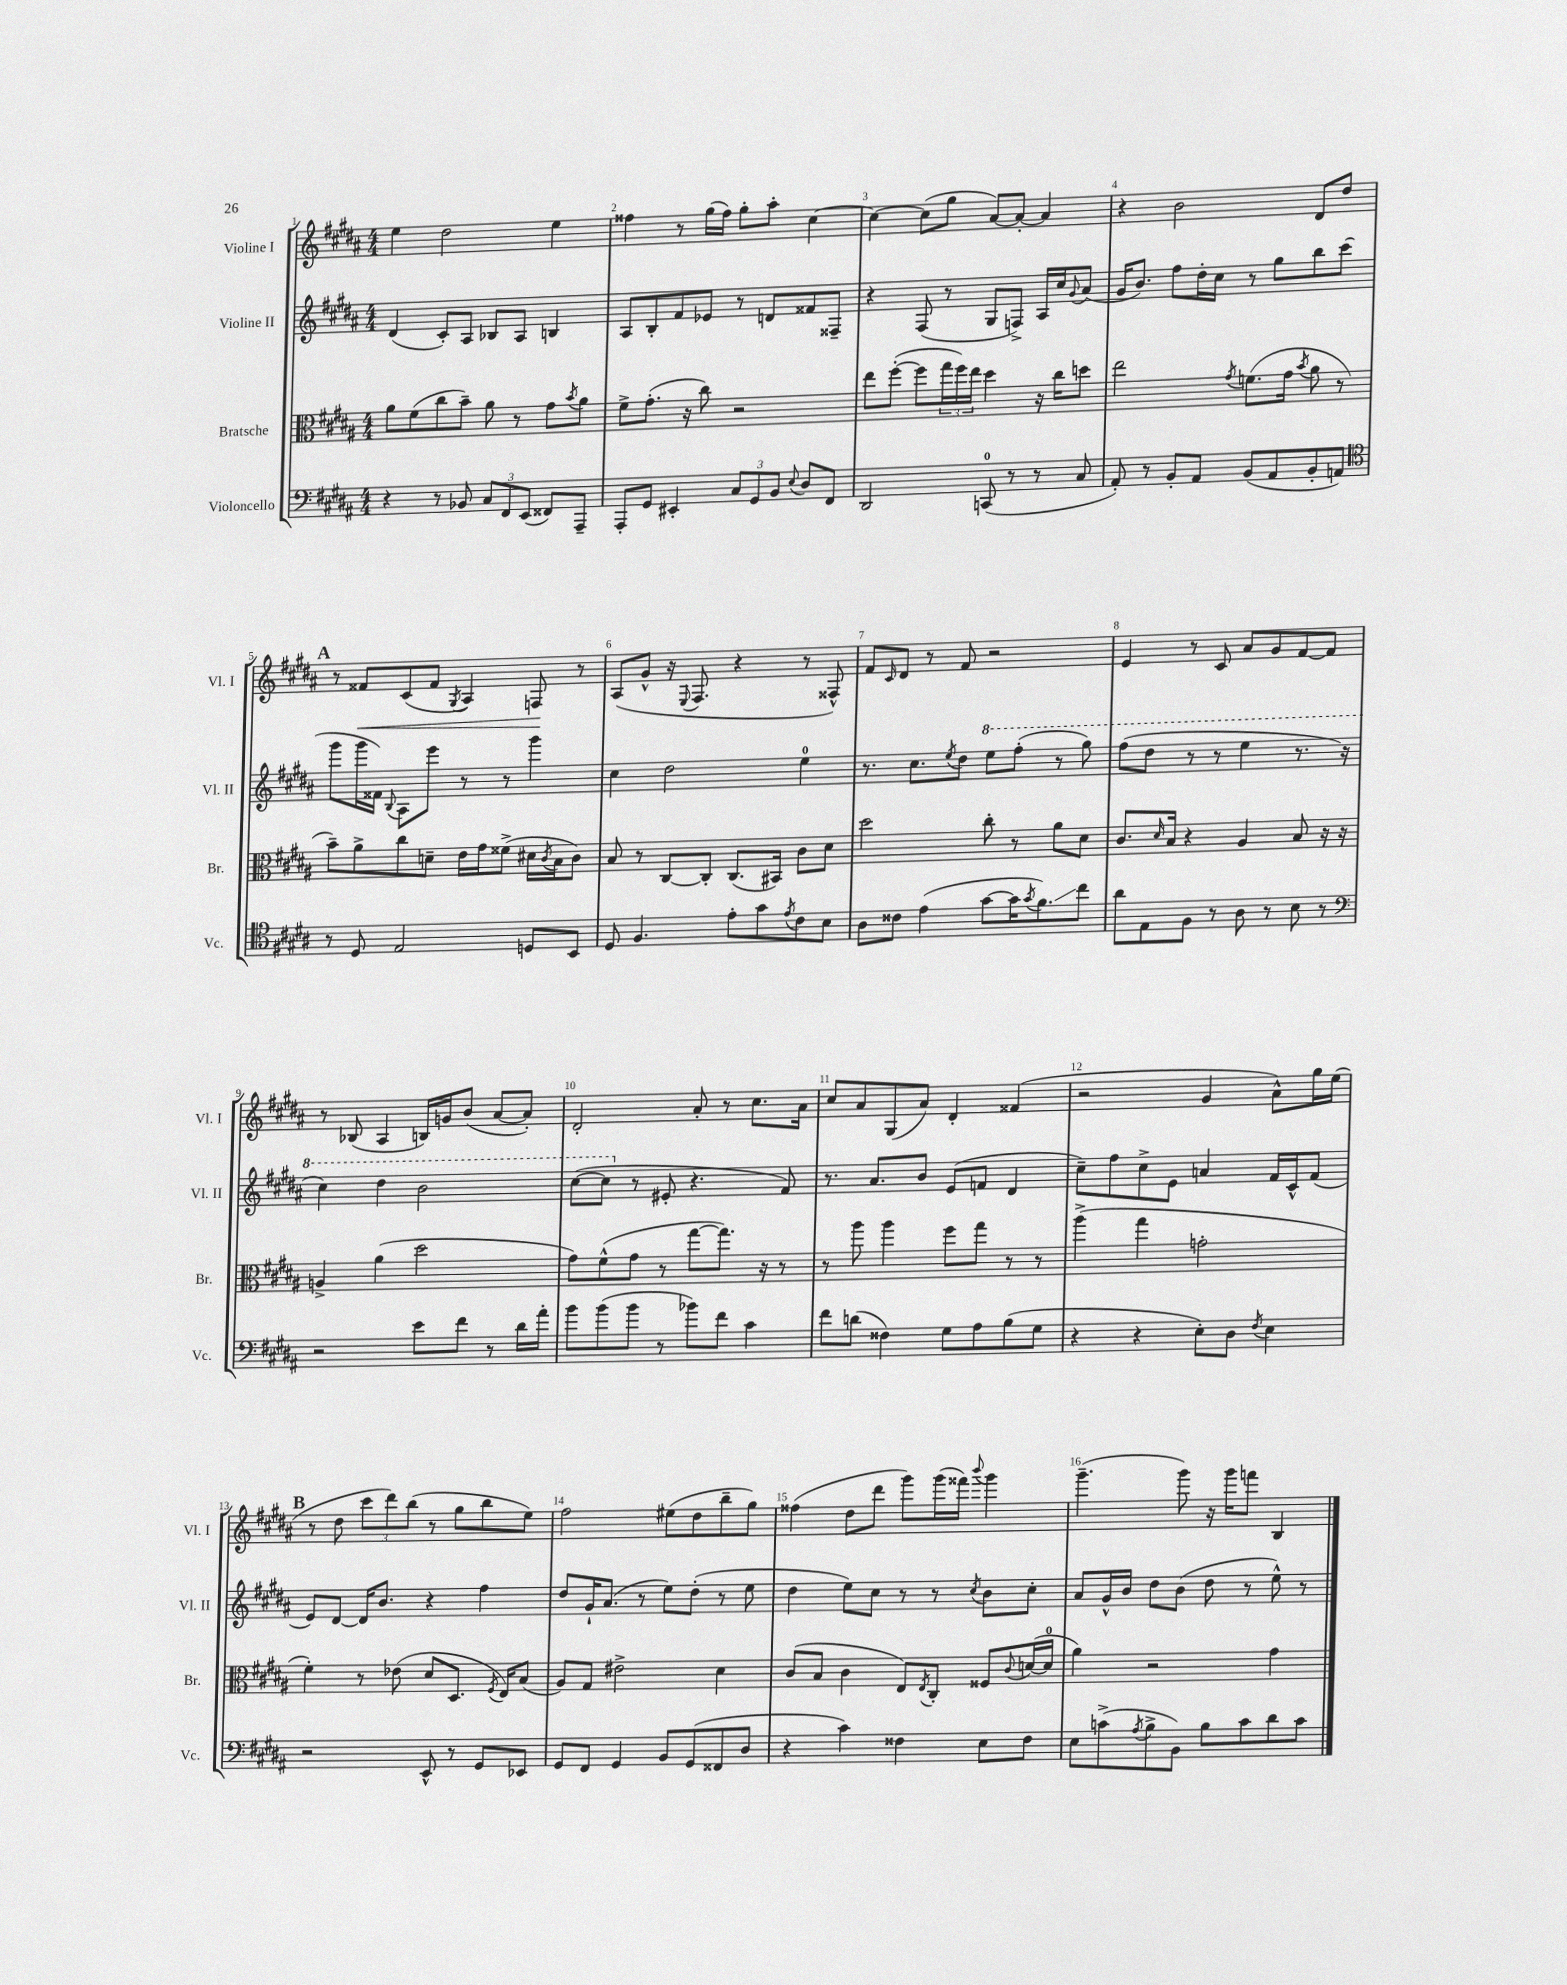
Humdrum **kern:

**kern	**kern	**kern	**kern
*staff4	*staff3	*staff2	*staff1
*clefF4	*clefC3	*clefG2	*clefG2
*k[f#c#g#d#a#]	*k[f#c#g#d#a#]	*k[f#c#g#d#a#]	*k[f#c#g#d#a#]
*M4/4	*M4/4	*M4/4	*M4/4
4r	8a#	(4d#	4ee
.	(8f#	.	.
8r	8cc#	8c#')	2dd#
8BB-	8b~)	8A#	.
12C#	8a#	8B-	.
12FF#	.	.	.
.	8r	8A#	.
(12EE	.	.	.
8FF##)	8g#	4B	4ee
.	8qb	.	.
8AAA#~	8a#	.	.
=	=	=	=
8AAA#'	8f#^	8A#	4ff##
8GG#	(8.g#'	8B'	.
4EE#'	.	8f#	8r
.	16r	.	.
.	8cc#)	8e-	(16gg#
.	.	.	16ff##)
12C#	2r	8r	8gg#'
12GG#	.	.	.
.	.	8d	8aa#'
12BB	.	.	.
8qqE	.	.	.
8D#	.	8f##	[4cc#
8FF#	.	8F##~	.
=	=	=	=
2DD#	8ee	4r	4cc#_
.	([8ff#'	.	.
.	8ff#]	(8F#	(8cc#]
.	24gg#	8r	8gg#
.	24ff#)	.	.
.	24ee	.	.
(8CC	4dd#	8G#	[8a#)
8r	.	8F^)	8a#'_
8r	16r	16A#	4a#]
.	16cc#	16cc#	.
.	.	8qqg#	.
8C#	8dd	(8a#	.
=	=	=	=
8AA#')	2ee	16g#	4r
.	.	8.b)	.
8r	.	.	.
8BB'	.	8ff#	2b
8AA#	.	16dd#'	.
.	.	16cc#	.
.	8qg#	.	.
(8BB	(8.f	8r	.
8AA#	.	8gg#	.
.	16g#	.	.
.	8qb	.	.
8BB'	8a#	8bb	8d#
8AA)	8r	(8ccc#	8dd#
=	=	=	=
*clefC4	*	*	*
8r	8b~)	8ggg#	8r
8D#	8a#^	16ggg#	8f##
.	.	16f##)	.
.	.	8qqB	.
2E	8cc#	8A#	(8c#
.	8d~	8eee	8f##
.	.	.	8qG#
.	16e	8r	4A#)
.	16g#	.	.
.	(8f##^	8r	.
8D	16d#	4ggg#	8F
.	8qc#	.	.
.	16B	.	.
8BB	8c#)	.	8r
=	=	=	=
8D#	8B	4cc#	(8A#
4.F#	8r	.	8g#^^
.	[8C#	2dd#	16r
.	.	.	8qqE
.	.	.	8.F#
.	8C#']	.	.
8e'	(8.C#	.	4r
8g#	.	.	.
.	16BB#)	.	.
8qe	.	.	.
8c#	8c#	4ee	8r
8B	8d#	.	8F##^^)
=	=	=	=
8A#	2dd#	8.r	8f#
.	.	.	16qqc#
8c##	.	.	8d#
.	.	8.cc#	.
(4e	.	.	8r
.	.	8qee	.
.	.	8dd#	8f#
[8g#	8cc#'	8eee	2r
16g#]	8r	(8fff#'	.
8qg#	.	.	.
8.f#)	.	.	.
.	8a#	8r	.
8cc#	8d#	8ggg#)	.
=	=	=	=
8a#	8.c#	(8fff#	4e
8E	.	8ddd#	.
.	16qqd#	.	.
.	16B	.	.
8F#	4r	8r	8r
8r	.	8r	8c#
8A#	4A#	4eee	8a#
8r	.	.	8g#
8B	8B	8.r	[8f#
8r	16r	.	8f#]
.	16r	16r	.
=	=	=	=
*clefF4	*	*	*
2r	4A^	4ccc#)	8r
.	.	.	(8B-
.	(4a#	4ddd#	4A#
8e	2dd#	2bb	16B)
.	.	.	16g
8f#	.	.	(8b
8r	.	.	[8a#
16d#	.	.	8a#'])
16a#'	.	.	.
=	=	=	=
8b	8g#)	([8ccc#	2d#'
(8b	(8f#^^	8ccc#]	.
8b	8g#	8r	.
8r	8r	8e#'	.
8b-)	[8gg#	4.r	8a#'
8f#	8.gg#])	.	8r
4c#	.	.	8.cc#
.	16r	.	.
.	8r	8f#)	.
.	.	.	16a#
=	=	=	=
8f#	8r	8.r	8cc#
(8d	8aa#	.	8a#
.	.	8.a#	.
4F##)	4aa#	.	(8G#
.	.	8b	8a#)
8G#	8ff#	(8e	4d#'
8A#	8gg#	8f	.
(8B	8r	4d#	(4f##
8G#	8r	.	.
=	=	=	=
4r	(4aa#^	8cc#~)	2r
.	.	8ff#	.
4r	4gg#	8cc#^	.
.	.	8e	.
8E')	2g'	4a	4g#
8D#	.	.	.
8qF#	.	.	.
4E	.	16f#	8a#^^)
.	.	16c#^^	.
.	.	(8f#	16gg#
.	.	.	(16ee
=	=	=	=
2r	4f#')	8e)	8r
.	.	[8d#	8dd#
.	8r	16d#]	12ccc#
.	.	8.b	.
.	.	.	12ddd#)
.	(8e-	.	.
.	.	.	(12bb
8EE^^	8d#	4r	8r
8r	8.D#	.	8gg#
8GG#	.	4ff#	8bb
.	8qF#	.	.
.	16E)	.	.
8EE-	(8B	.	8ee)
=	=	=	=
8GG#	8A#)	8dd#	2ff#
8FF#	8G#	16g#`	.
.	.	(8.a#	.
4GG#	2e#^	.	.
.	.	8r	.
8BB	.	8ee)	(8ee#
(8GG#	.	(8dd#'	8dd#
8FF##	4d#	8r	8bb~
8D#	.	8ee	8gg#)
=	=	=	=
4r	(8c#	4dd#	(4ff##
.	8B	.	.
4c#)	4c#	8ee)	8dd#
.	.	8cc#	8ddd#
4F##	8E)	8r	8ggg#)
.	8qE	.	.
.	8C#'	8r	(16ggg#
.	.	.	16fff##)
.	.	8qcc#	8qqbbb
8E	8F##	8b	4ggg#
.	8qqc#	.	.
8F##	([16d	8cc#'	.
.	16d]	.	.
=	=	=	=
8E	4a#)	8a#	(4.ggg#~
(8c^	.	16g#^^	.
.	.	16b	.
8qA#	.	.	.
8B^	2r	8dd#	.
8BB)	.	(8b	8ggg#)
8B	.	8dd#	16r
.	.	.	16ggg#
8c	.	8r	8fff
8d#	4g#	8ee^^)	4B
8c	.	8r	.
==	==	==	==
*-	*-	*-	*-
